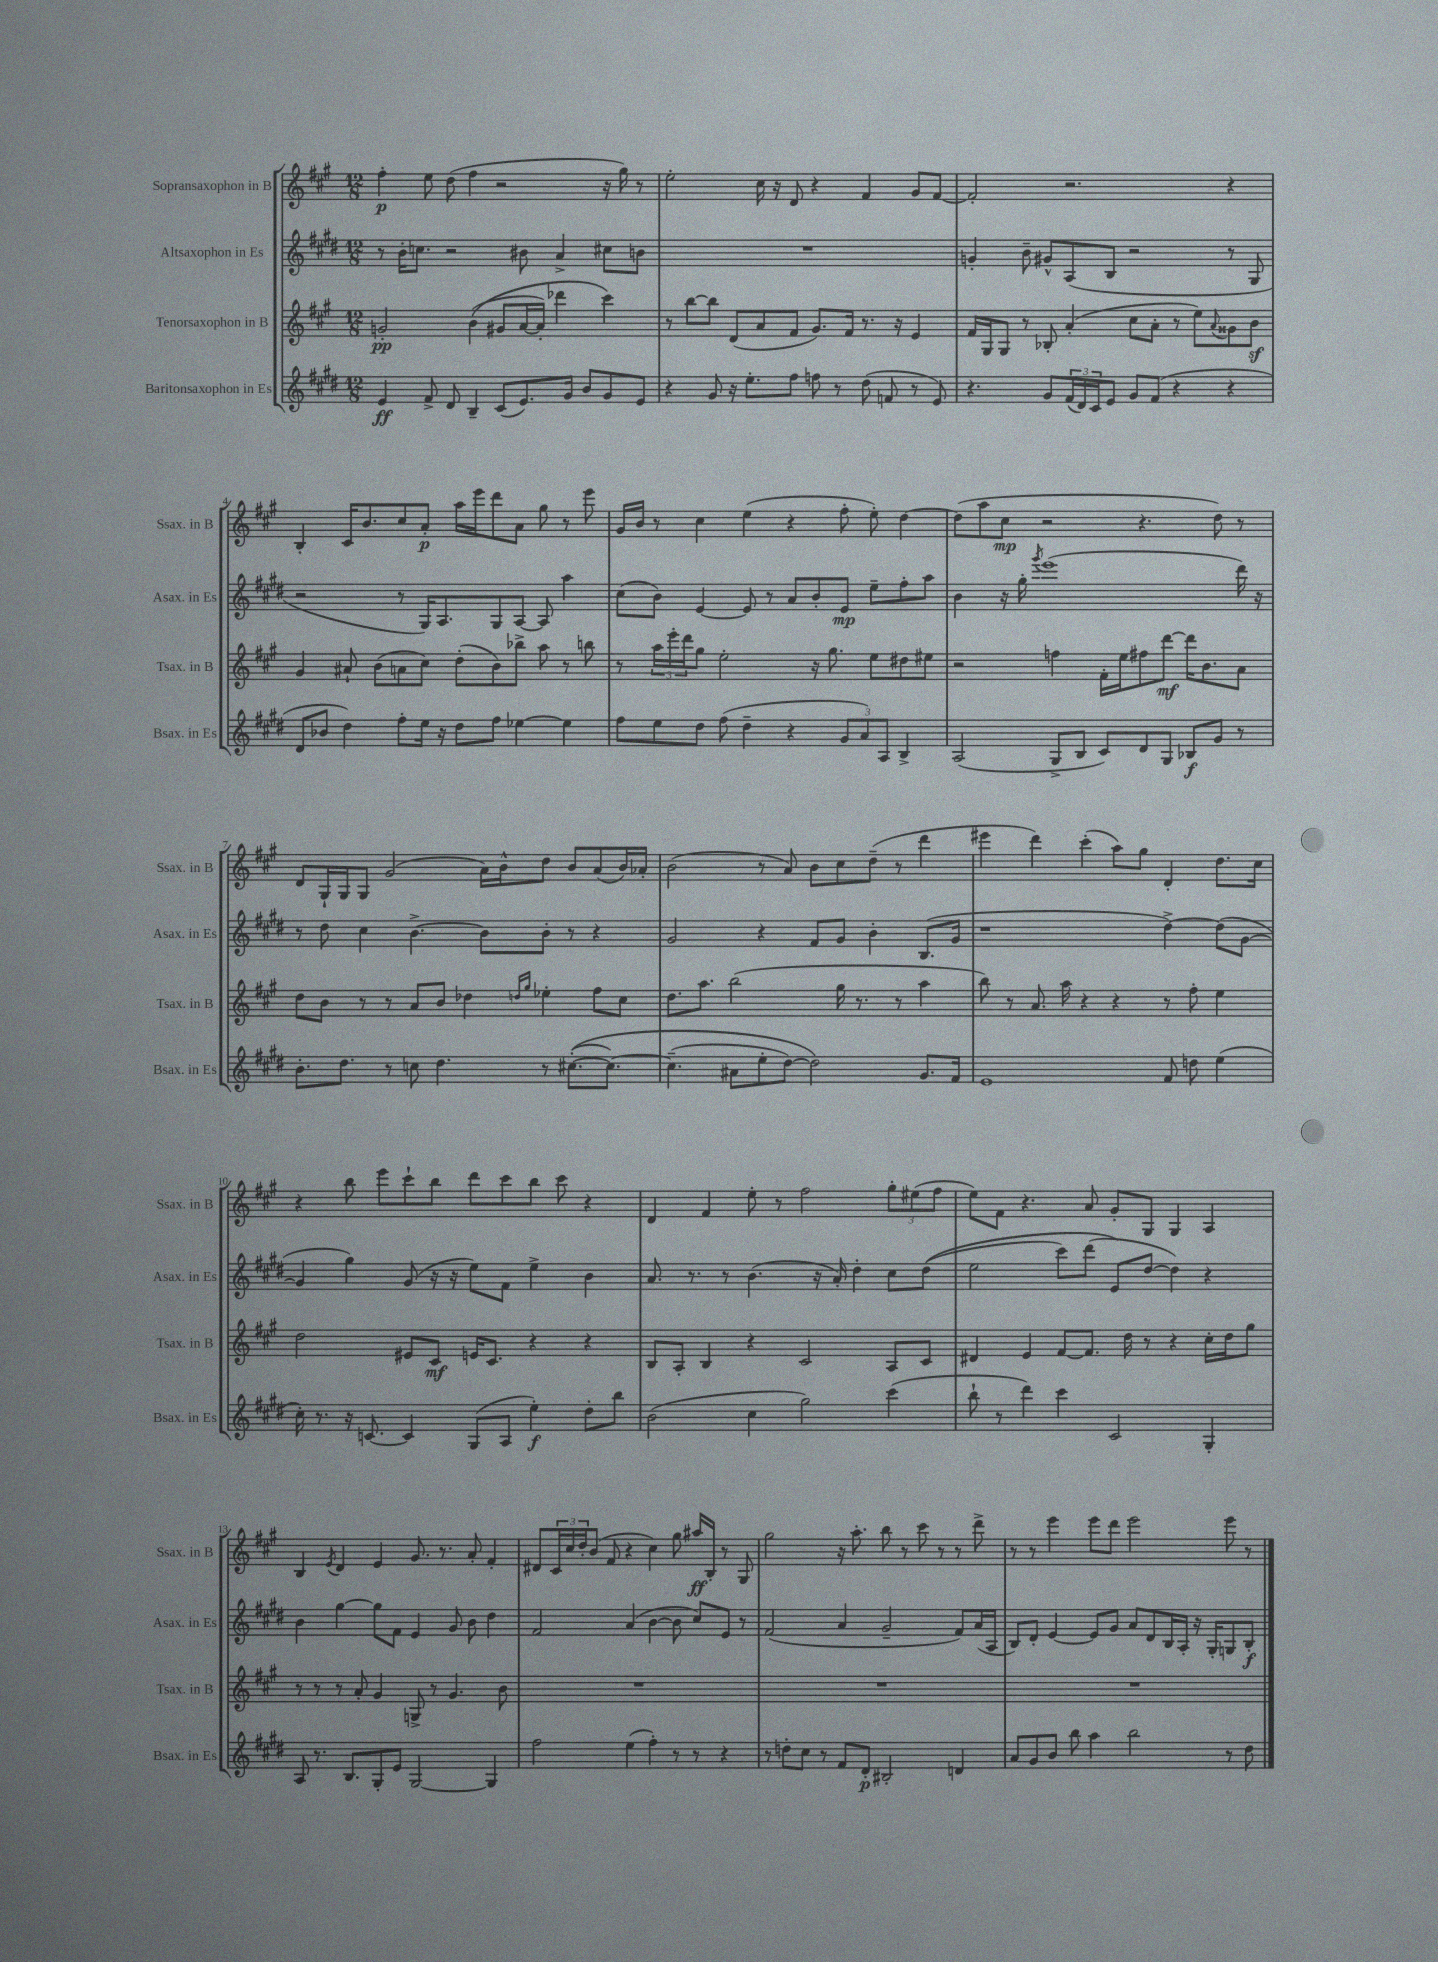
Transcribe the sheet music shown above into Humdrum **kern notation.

**kern	**kern	**kern	**kern
*staff4	*staff3	*staff2	*staff1
*clefG2	*clefG2	*clefG2	*clefG2
*k[f#c#g#d#]	*k[f#c#g#]	*k[f#c#g#d#]	*k[f#c#g#]
*M12/8	*M12/8	*M12/8	*M12/8
4e	2g'	8r	4ff#'
.	.	16b'	.
.	.	8.cc	.
8f#^	.	.	8ee
8d#	.	2r	(8dd
4B~	&((4b	.	4ff#
(8c#	8g#	.	2r
8.e)	[16a	8b#	.
.	16a'])	.	.
.	4ddd-	4a^	.
16g#	.	.	.
8b	.	.	.
8g#	4ccc#&)	8cc#	16r
.	.	.	16gg#)
8e	.	8b	8r
=	=	=	=
4r	8r	1.r	2ee'
.	[8bb	.	.
8g#	8bb]	.	.
16r	(8d	.	.
8.ee'	.	.	.
.	8a	.	16cc#
.	.	.	16r
8ff#	8f#	.	8d
8ff	8.g#)	.	4r
8r	.	.	.
.	16f#	.	.
(8dd#	8.r	.	4f#
8f	.	.	.
.	16r	.	.
8r	4e	.	8g#
8e)	.	.	[8f#
=	=	=	=
4.r	16f#	4g'	2f#']
.	16G#	.	.
.	8G#	.	.
.	8r	8b~	.
8g#	8B-'	8g#^^	.
(24f#	(4a'	(8A	2.r
24d#)	.	.	.
24c#	.	.	.
8e	.	8B	.
8g#	8cc#	2r	.
(8f#	8a'	.	.
4r	8r	.	.
.	8ee)	.	.
.	8qqa	.	.
4r	8g##	8r	4r
.	8b	8G#	.
=	=	=	=
8d#	4g#	2r	4B'
8b-	.	.	.
4dd#)	8a#`	.	16c#
.	.	.	8.b
.	(8b	.	.
8ff#'	8a	8r	8cc#
16ee	8cc#)	16G#)	8a'
16r	.	8.A	.
8dd#	(8dd'	.	16aa
.	.	.	16eee
8ff#	8b)	8G#	8ddd
[4ee-	8bb-^	[8A	8a
.	8aa	8A]	8gg#
4ee-]	8r	4aa	8r
.	8bb	.	8eee
=	=	=	=
8ff#	8r	(8cc#	16g#
.	.	.	16b
8ee	24aa	8b)	8r
.	24eee'	.	.
.	24ddd	.	.
8dd#	8gg#	[4e	4cc#
(8ff#	2ee'	.	.
4dd#~	.	8e]	(4ee
.	.	8r	.
4r	.	8a	4r
.	16r	8b'	.
.	8.gg#	.	.
12g#	.	8e	8ff#'
12a)	.	.	.
.	8ee	8ee~	8ee')
12A	.	.	.
4B^	8dd#	8ff#'	[4dd
.	8ee#	8aa	.
=	=	=	=
(2A	2r	4b	(8dd]
.	.	.	8aa
.	.	16r	8cc#
.	.	16gg#'	.
.	.	8qggg#	.
.	.	(1eee	2r
8G#^	4ff	.	.
8B	.	.	.
8c#)	16f#'	.	.
.	16ee	.	.
8d#	8ff#	.	4.r
8G#	[8ddd	.	.
8B-	16ddd]	.	.
.	8.b	.	.
8g#	.	.	8dd)
8r	8a	16ddd#)	8r
.	.	16r	.
=	=	=	=
8.b'	8dd	8r	8d
.	8b	8dd#	16G#`
8.dd#	.	.	16G#
.	8r	4cc#	8G#
8r	8r	.	(2g#
8cc	8a	[4.b^	.
4.dd#	8b	.	.
.	4dd-	.	.
.	.	8b]	16a)
.	.	.	16b^^
.	16qqdd	.	.
.	16qqgg#	.	.
8r	4ee-'	8b'	8dd
&(([8.cc#'	.	8r	8b
.	8ff#	4r	(8a
8.cc#_)	.	.	.
.	8cc#	.	16b)
.	.	.	16a-'
=	=	=	=
(4.cc#~]	8.dd	2g#	(2b
.	8.aa	.	.
8a#	(2bb	.	.
8ee'	.	4r	8r
[8dd#)	.	.	8a)
2dd#]&)	.	8f#	8b
.	16gg#	8g#	8cc#
.	8.r	.	.
.	.	4b'	(8dd~
.	8r	.	8r
8.g#	4aa	(8.B	4ddd
16f#	.	16g#	.
=	=	=	=
1e	8bb)	1r	4eee#
.	8r	.	.
.	8.a	.	4ddd)
.	16aa	.	.
.	4r	.	(4ccc#'
.	4r	.	8aa)
.	.	.	8gg#
8f#	8r	[4dd#^)	4d'
8dd	8ff#'	.	.
(4ee	4ee	(8dd#]	8.dd
.	.	[8g#	.
.	.	.	16cc#
=	=	=	=
16cc#')	2dd	4g#]	4r
8.r	.	.	.
16r	.	4gg#)	8bb
[8.c	.	.	.
.	.	.	8eee
4c]	8e#	(8g#	8ccc#`
.	8c#	16r	8bb
.	.	16r	.
(8G#	16e	8ee)	8ddd
.	8.c#	.	.
8A	.	8f#	8ccc#
4ee')	4r	4ee^	8bb
.	.	.	8ccc#
8dd#'	4r	4b	4r
8bb	.	.	.
=	=	=	=
(2b	8B	8.a	4d
.	8A'	.	.
.	.	8.r	.
.	4B	.	4f#
.	.	8r	.
4cc#	4r	(4.b	8ee'
.	.	.	8r
2gg#)	2c#	.	2ff#
.	.	16r	.
.	.	16a')	.
.	.	4dd#'	.
(4ccc#	8A	8cc#	12gg#'
.	.	.	(12ee#
.	8c#	&((8dd#	.
.	.	.	12ff#
=	=	=	=
8bb`	4d#	2ee	8ee)
8r	.	.	8f#
4ddd#)	4e	.	4.r
4ccc#	[8f#	8ccc#)	.
.	8.f#]	(8ddd#	8a
2c#	.	8e&)	8g#'
.	16dd	.	.
.	8r	[8dd#	8G#
.	4r	4dd#])	4G#
4G#'	16cc#'	4r	4A
.	16dd	.	.
.	8gg#	.	.
=	=	=	=
8A	8r	4b	4B
8.r	8r	.	.
.	.	.	8qe
.	8r	[4gg#	4d
8.B	.	.	.
.	8a'	.	.
8G#'	4g#	8gg#]	4e
8e	.	8f#	.
[2G#	8G^	4e	8.g#
.	8r	.	.
.	.	.	8.r
.	4.g#	8g#	.
.	.	8b	8a'
4G#]	.	4dd#	4f#'
.	8b	.	.
=	=	=	=
2ff#	1.r	2f#	8d#
.	.	.	24c#
.	.	.	24cc#
.	.	.	24dd'
.	.	.	(8b
.	.	.	8f#
(4ee	.	(4a	4r
4ff#')	.	[4b	4cc#)
8r	.	8b]	8gg#
8r	.	8cc#)	16aa#
.	.	.	16B'
4r	.	8e	8r
.	.	8r	8G#
=	=	=	=
8r	1.r	(2f#	2gg#
8dd'	.	.	.
8cc#	.	.	.
8r	.	.	.
8f#	.	4a	16r
.	.	.	8.aa'
8d#'	.	.	.
2B#'	.	2g#~	8bb
.	.	.	8r
.	.	.	8ccc#
.	.	.	8r
4d	.	8f#)	8r
.	.	(16a	8ddd^
.	.	16A	.
=	=	=	=
8a	1.r	8B)	8r
8g#	.	8d#'	8r
8b	.	[4e	4eee
8bb	.	.	.
4aa	.	8e]	8eee
.	.	8g#	8ddd
2bb	.	8a	2eee
.	.	8d#	.
.	.	16B	.
.	.	16A'	.
.	.	16r	.
.	.	16G#'	.
8r	.	8G	8eee
8dd#	.	8B'	8r
==	==	==	==
*-	*-	*-	*-
